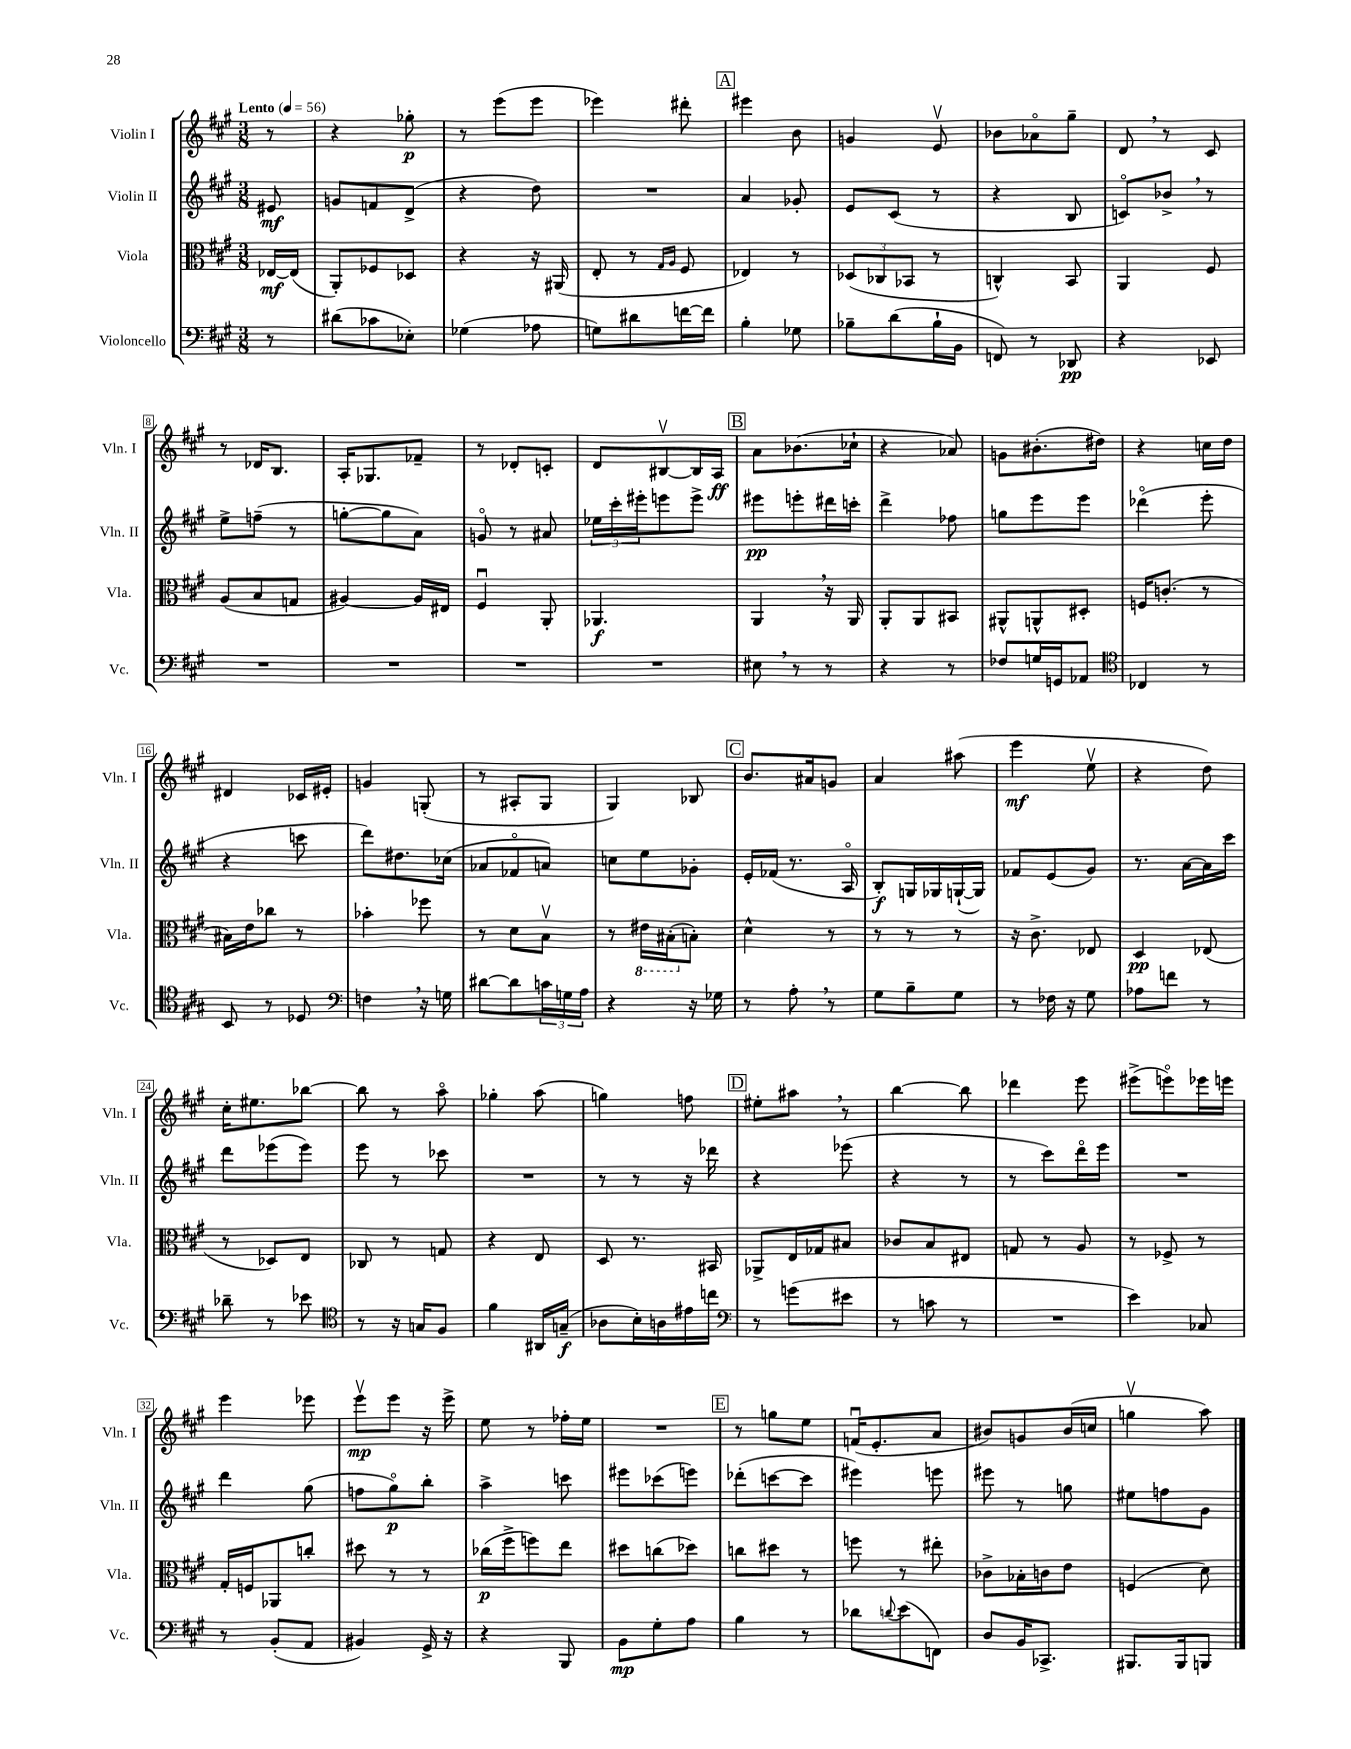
<<
\new StaffGroup <<
\new Staff = "s0" \with { instrumentName = "Violin I" shortInstrumentName = "Vln. I" } {
    \clef treble \key a \major \numericTimeSignature \time 3/8 \partial 8 \tempo "Lento" 4 = 56
    r8 |
    r4 ges''8-.\p |
    r8 e'''8( e'''8 |
    ees'''4) dis'''8-. |
    \mark \markup { \box "A" } eis'''4 b'8 |
    g'4 e'8\upbow |
    bes'8 aes'8\flageolet gis''8-- |
    d'8 \breathe r8 cis'8 |
    r8 des'16 b8. |
    a16-. ges8. fes'8-- |
    r8 des'8-. c'8-. |
    d'8 bis8~\upbow bis16 a16\ff |
    \mark \markup { \box "B" } a'8 bes'8.( ces''16-! |
    r4 aes'8) |
    g'8 bis'8.-.( dis''16) |
    r4 c''16 d''16 |
    dis'4 ces'16 eis'16-. |
    g'4 g8-.( |
    r8 ais8-. gis8 |
    gis4) bes8 |
    \mark \markup { \box "C" } b'8. ais'16 g'8 |
    a'4 ais''8( |
    e'''4\mf e''8\upbow |
    r4 d''8) |
    cis''16-. eis''8. bes''8~ |
    bes''8 r8 a''8\flageolet |
    ges''4-. a''8( |
    g''4) f''8 |
    \mark \markup { \box "D" } eis''8-. ais''8 \breathe r8 |
    b''4~ b''8 |
    des'''4 e'''8 |
    eis'''8->( e'''8\flageolet) ees'''16 e'''16 |
    e'''4 ees'''8 |
    e'''8\upbow\mp e'''8 r16 e'''16-> |
    e''8 r8 fes''16-. e''16 |
    R4. |
    \mark \markup { \box "E" } r8 g''8 e''8 |
    f'16\downbow( e'8.-. a'8 |
    bis'8) g'8 bis'16( c''16 |
    g''4\upbow a''8) \bar "|." |
}
\new Staff = "s1" \with { instrumentName = "Violin II" shortInstrumentName = "Vln. II" } {
    \clef treble \key a \major \numericTimeSignature \time 3/8 \partial 8
    eis'8\mf |
    g'8 f'8 d'8->( |
    r4 d''8) |
    R4. |
    \mark \markup { \box "A" } a'4 ges'8-. |
    e'8 cis'8( r8 |
    r4 b8 |
    c'8\flageolet) bes'8-> \breathe r8 |
    e''8-> f''8--( r8 |
    g''8~-. g''8 a'8) |
    g'8\flageolet r8 ais'8 |
    \tuplet 3/2 { ees''16 cis'''16-. eis'''16-. } e'''8 e'''8-> |
    \mark \markup { \box "B" } eis'''8\pp e'''8-. dis'''16 c'''16-. |
    d'''4-> fes''8 |
    g''8 e'''8 e'''8 |
    des'''4\flageolet( e'''8-. |
    r4 c'''8 |
    d'''8) dis''8. ces''16( |
    aes'8 fes'8\flageolet a'8) |
    c''8 e''8 ges'8-. |
    \mark \markup { \box "C" } e'16-. fes'16( r8. a16\flageolet |
    b8-.\f) g16 ges16 g16~-!( g16) |
    fes'8 e'8( gis'8) |
    r8. a'16~ a'16 cis'''16 |
    d'''8 ees'''8( ees'''8) |
    e'''8 r8 ces'''8 |
    R4. |
    r8 r8 r16 des'''16 |
    \mark \markup { \box "D" } r4 ees'''8( |
    r4 r8 |
    r8 cis'''8) d'''16\flageolet e'''16 |
    R4. |
    d'''4 gis''8( |
    f''8 gis''8\flageolet\p) b''8-. |
    a''4-> c'''8 |
    eis'''8 ces'''8( e'''8) |
    \mark \markup { \box "E" } des'''8-.( c'''8~ c'''8 |
    eis'''4) e'''8 |
    eis'''8 r8 g''8 |
    eis''8 f''8 gis'8 \bar "|." |
}
\new Staff = "s2" \with { instrumentName = "Viola" shortInstrumentName = "Vla." } {
    \clef alto \key a \major \numericTimeSignature \time 3/8 \partial 8
    ees16~\mf ees16( |
    a,8-.) fes8 des8 |
    r4 r16 ais,16( |
    e8-. r8 \grace { gis16 a16 } fis8 |
    \mark \markup { \box "A" } ees4) r8 |
    \tuplet 3/2 { des8( ces8 bes,8 } r8 |
    c4-^) b,8 |
    a,4 fis8 |
    a8( b8 g8 |
    ais4~) ais16 eis16 |
    fis4\downbow a,8-. |
    aes,4.\f |
    \mark \markup { \box "B" } a,4 \breathe r16 a,16 |
    a,8-. a,8 bis,8 |
    ais,8-^ a,8-^ dis8-. |
    f16 c'8.-.( r8 |
    bis16) e'16 ces''8 r8 |
    bes'4-. fes''8 |
    r8 d'8 b8\upbow |
    r8 \ottava #-1 eis16 bis,16-.( \ottava #0 b!8-.) |
    \mark \markup { \box "C" } d'4-^ r8 |
    r8 r8 r8 |
    r16 cis'8.-> ees8 |
    d4\pp ees8( |
    r8 des8) e8 |
    ces8 r8 g8 |
    r4 e8 |
    d8 r8. bis,16 |
    \mark \markup { \box "D" } aes,8-> e16 ges16 bis8 |
    ces'8 b8 eis8 |
    g8 r8 a8 |
    r8 fes8-> r8 |
    gis16-. f16 aes,8 c''8-. |
    dis''8 r8 r8 |
    ces''16\p( fis''16-> f''8) e''8 |
    dis''8 c''8( des''8) |
    \mark \markup { \box "E" } c''8 dis''8 r8 |
    f''8 r8 eis''8-. |
    ces'8-> bes16-. c'16 e'8 |
    f4( d'8) \bar "|." |
}
\new Staff = "s3" \with { instrumentName = "Violoncello" shortInstrumentName = "Vc." } {
    \clef bass \key a \major \numericTimeSignature \time 3/8 \partial 8
    r8 |
    dis'8( ces'8 ees8-.) |
    ges4( aes8 |
    g8) dis'8 f'16~ f'16 |
    \mark \markup { \box "A" } b4-. ges8 |
    bes8-- d'8( bes16-! b,16 |
    f,8) r8 des,8\pp |
    r4 ees,8 |
    R4. |
    R4. |
    R4. |
    R4. |
    \mark \markup { \box "B" } eis8 \breathe r8 r8 |
    r4 r8 |
    fes8 g16 g,16 aes,8 |
    \clef tenor ces4 r8 |
    b,8 r8 des8 |
    \clef bass f4 \breathe r16 g16 |
    dis'8~ dis'8 \tuplet 3/2 { c'16 g16 a16 } |
    r4 r16 ges16 |
    \mark \markup { \box "C" } r8 a8-. \breathe r8 |
    gis8 b8-- gis8 |
    r8 fes16 r16 gis8 |
    aes8 f'8 r8 |
    des'8-- r8 ees'8 |
    \clef tenor r8 r16 g16 fis8 |
    fis'4 ais,16 g16--\f( |
    aes8 b16-.) a16 eis'16 c''16 |
    \mark \markup { \box "D" } \clef bass r8 g'8( eis'8 |
    r8 c'8 r8 |
    R4. |
    e'4) ces8 |
    r8 b,8-.( a,8 |
    bis,4) gis,16-> r16 |
    r4 b,,8 |
    b,8\mp gis8-. a8 |
    \mark \markup { \box "E" } b4 r8 |
    des'8 \appoggiatura { d'8 } e'8( f,8) |
    d8 b,16 ces,8.-> |
    bis,,8. bis,,16 b,,8 \bar "|." |
}
>>
>>
\layout { \context { \Score \override BarNumber.stencil = #(make-stencil-boxer 0.1 0.3 ly:text-interface::print) } }
